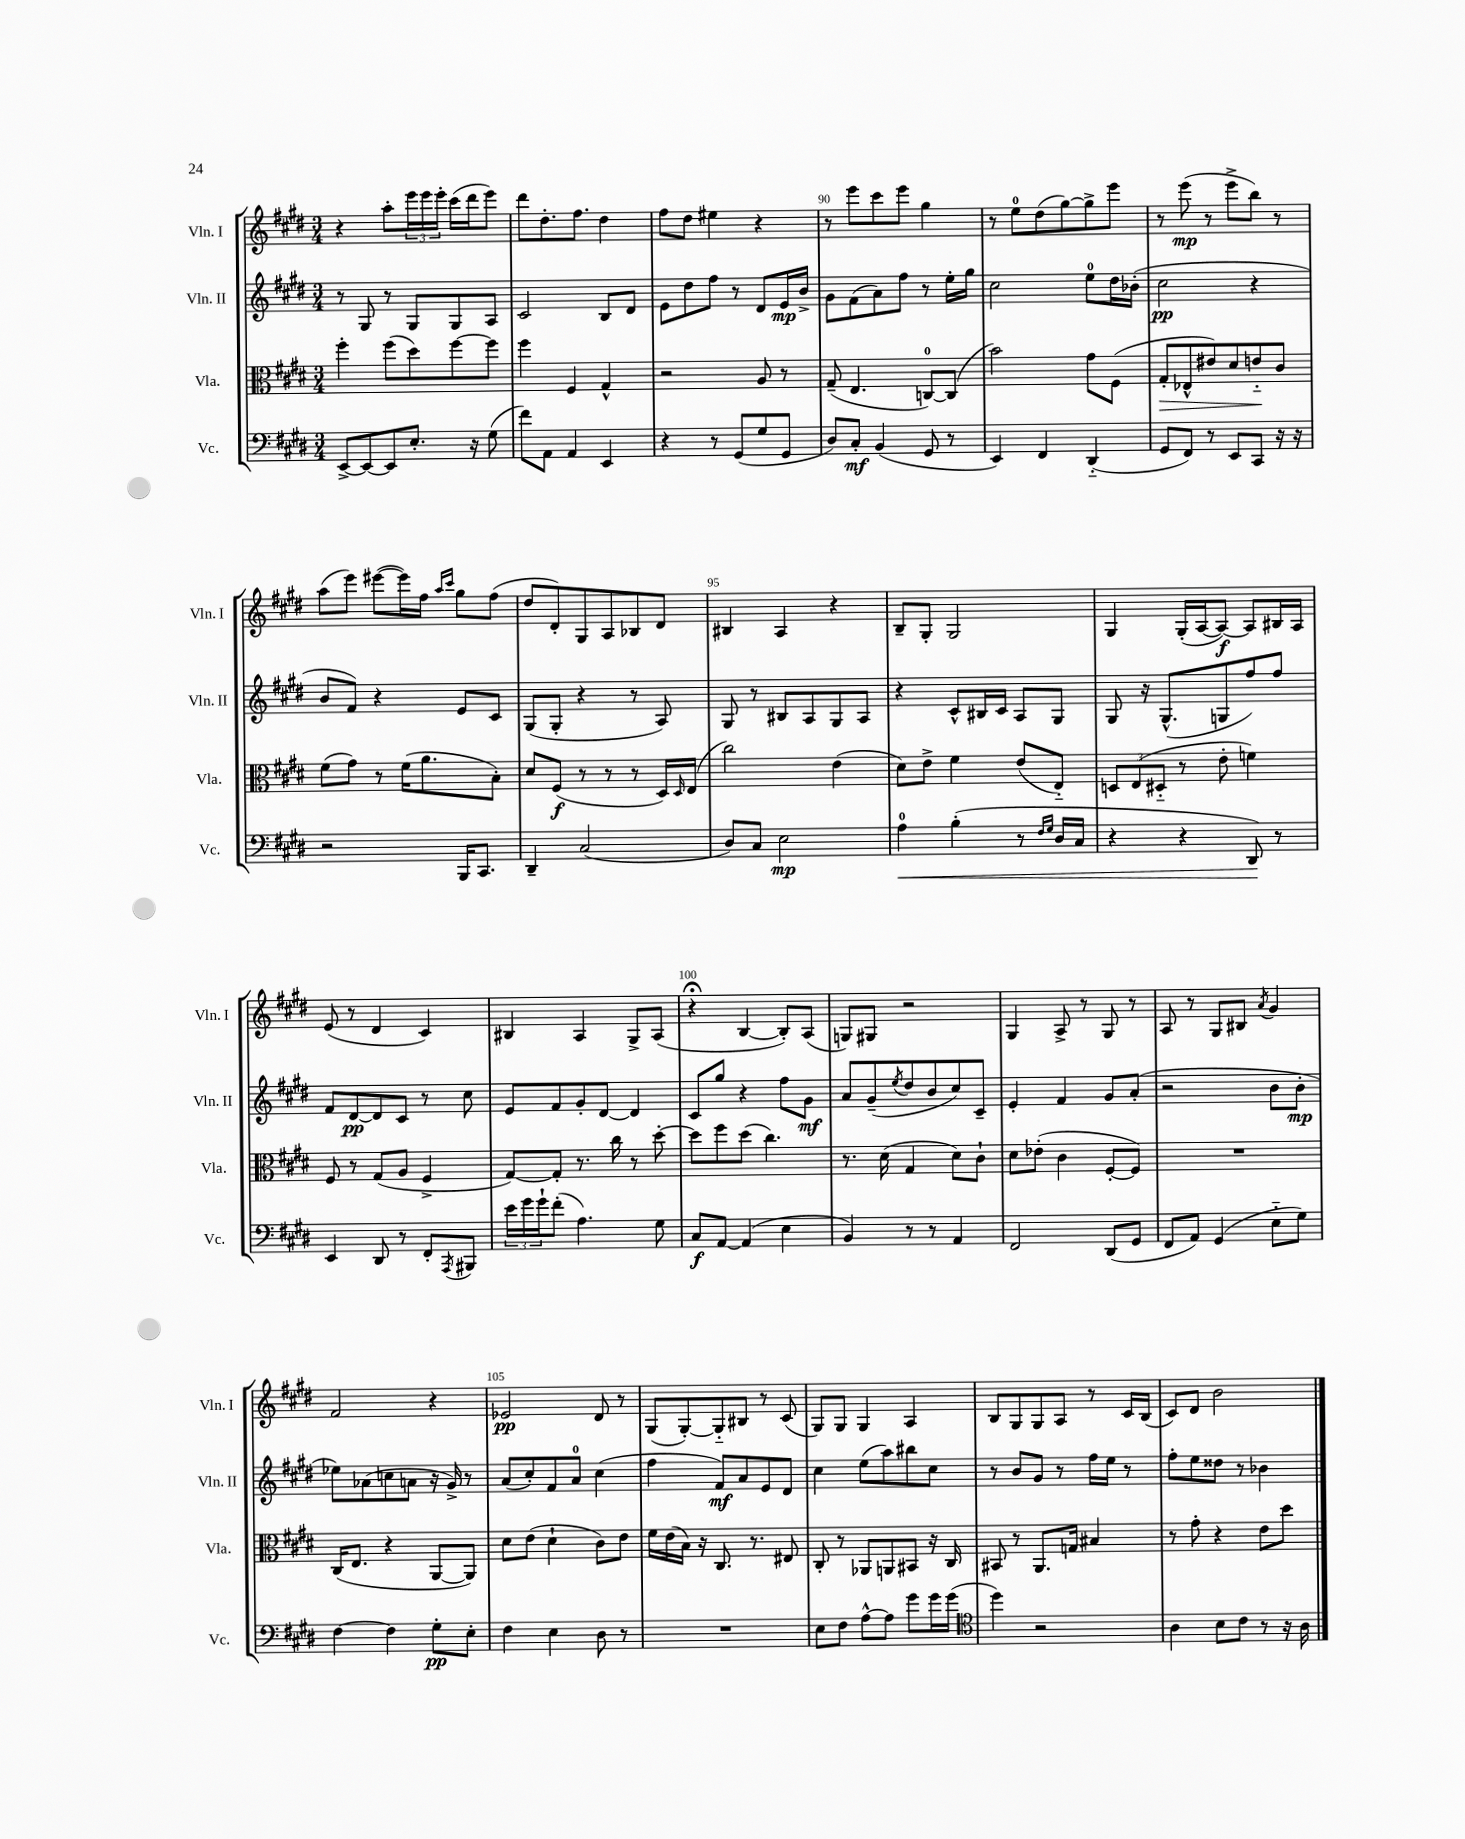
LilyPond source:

<<
\new StaffGroup <<
\new Staff = "s0" \with { instrumentName = "Vln. I" shortInstrumentName = "Vln. I" } {
    \clef treble \key e \major \numericTimeSignature \time 3/4
    r4 a''8-. \tuplet 3/2 { e'''16 e'''16 e'''16-. } cis'''16( dis'''16 e'''8) |
    dis'''8 dis''8.-. fis''8. dis''4 |
    fis''8 dis''8 eis''4 r4 |
    r8 e'''8 cis'''8 e'''8 gis''4 |
    r8 e''8-0 dis''8( gis''8~) gis''8-> e'''8 |
    r8 e'''8\mp( r8 e'''8-> b''8) r8 |
    a''8( e'''8) eis'''8~( eis'''16) fis''16 \grace { a''16 cis'''16 } gis''8 fis''8( |
    dis''8 dis'8-.) gis8 a8 bes8 dis'8 |
    bis4 a4 r4 |
    b8-- gis8-. gis2 |
    gis4 gis16-.( a16~ a8~\f) a8 bis16 a16 |
    e'8( r8 dis'4 cis'4) |
    bis4 a4 gis8-> a8( |
    r4\fermata b4~ b8-.) a8( |
    g8) gis8 r2 |
    gis4 a8-> r8 gis8 r8 |
    a8 r8 gis8 bis8 \acciaccatura { a'8 } gis'4 |
    fis'2 r4 |
    ees'2\pp dis'8 r8 |
    gis8( gis8~-.) gis8-_ bis8 r8 cis'8( |
    gis8) gis8 gis4 a4 |
    b8 gis8 gis8 a8 r8 cis'16 b16( |
    cis'8) dis'8 b'2 \bar "|." |
}
\new Staff = "s1" \with { instrumentName = "Vln. II" shortInstrumentName = "Vln. II" } {
    \clef treble \key e \major \numericTimeSignature \time 3/4
    r8 gis8 r8 gis8 gis8 a8 |
    cis'2 b8 dis'8 |
    e'8 dis''8 fis''8 r8 dis'8 e'16\mp b'16-> |
    gis'8 fis'8( a'8) fis''8 r8 e''16-. gis''16 |
    cis''2 e''8-0 dis''16 bes'16-.( |
    cis''2\pp r4 |
    b'8 fis'8) r4 e'8 cis'8 |
    gis8( gis8-. r4 r8 a8) |
    gis8 r8 bis8 a8 gis8 a8 |
    r4 cis'8-^ bis16 cis'16 a8 gis8 |
    gis8 r16 gis8.-^( g8 fis''8) fis''8 |
    fis'8 dis'8~\pp dis'8 cis'8 r8 cis''8 |
    e'8 fis'8 gis'8-. dis'8~ dis'4 |
    cis'8 gis''8 r4 fis''8 gis'8\mf |
    a'8 gis'8--( \acciaccatura { e''8 } dis''8 b'8 cis''8) cis'8-- |
    e'4-. fis'4 gis'8 a'8-.( |
    r2 b'8 b'8-.\mp |
    ees''8) aes'8( c''8 a'8 r16 gis'16->) r8 |
    a'8( cis''8-.) fis'8 a'8-0 cis''4( |
    fis''4 fis'8\mf) a'8 e'8 dis'8 |
    cis''4 e''8( a''8) bis''8 cis''8 |
    r8 b'8 gis'8 r8 fis''16 e''16 r8 |
    fis''8-. e''8 disis''8 r8 bes'4 \bar "|." |
}
\new Staff = "s2" \with { instrumentName = "Vla." shortInstrumentName = "Vla." } {
    \clef alto \key e \major \numericTimeSignature \time 3/4
    fis''4-. fis''8( dis''8) fis''8~ fis''8 |
    fis''4 fis4 gis4-^ |
    r2 a8 r8 |
    gis8--( e4. c8-0~) c8( |
    b'2) gis'8 fis8( |
    gis8-.\> ees8-^ eis'8) dis'8 e'8-_\! cis'8 |
    fis'8( gis'8) r8 fis'16( a'8. b8-.) |
    dis'8 fis8\f( r8 r8 r8 dis16) \grace { dis16 } e16( |
    cis''2) e'4( |
    dis'8) e'8-> fis'4 e'8( e8-_) |
    \tuplet 3/2 { d8 e8( dis8-_ } r8 e'8-. f'4) |
    fis8 r8 gis8( a8 fis4-> |
    gis8~) gis8-. r8. cis''16 r8 dis''8~-. |
    dis''8 fis''8 dis''8( cis''4.) |
    r8. dis'16( gis4 dis'8) cis'8-! |
    dis'8 ees'8-.( cis'4 fis8~-. fis8) |
    R2. |
    cis16( e8. r4 a,8~ a,8) |
    dis'8 e'8( dis'4-! cis'8) e'8 |
    fis'16 e'16( b16) r16 cis8. r8. eis8 |
    cis8-. r8 aes,8 a,8 bis,8 r16 cis16 |
    bis,8 r8 a,8. g16 bis4 |
    r8 gis'8-. r4 e'8 dis''8 \bar "|." |
}
\new Staff = "s3" \with { instrumentName = "Vc." shortInstrumentName = "Vc." } {
    \clef bass \key e \major \numericTimeSignature \time 3/4
    e,8~-> e,8~ e,8 e8.-. r16 gis8( |
    fis'8) a,8 a,4 e,4 |
    r4 r8 gis,8( gis8 gis,8 |
    dis8) cis8-.\mf b,4( gis,8 r8 |
    e,4) fis,4 dis,4-_( |
    gis,8 fis,8) r8 e,8 cis,8 r16 r16 |
    r2 b,,16 cis,8. |
    dis,4-- cis2( |
    dis8) cis8 e2\mp |
    a4-0\< b4-.( r8 \grace { fis16 gis16 } dis16 cis16 |
    r4 r4 dis,8\!) r8 |
    e,4 dis,8 r8 fis,8-. \acciaccatura { a,,8 } bis,,8 |
    \tuplet 3/2 { e'16 gis'16 gis'16-! } fis'8-.( a4.) gis8 |
    cis8\f a,8~ a,4( e4 |
    b,4) r8 r8 a,4 |
    fis,2 dis,8( gis,8 |
    fis,8 a,8) gis,4( e8-_ gis8) |
    fis4~ fis4 gis8-.\pp e8-. |
    fis4 e4 dis8 r8 |
    R2. |
    e8 fis8 a8~-^ a8 gis'8 gis'16 gis'16( |
    \clef tenor dis''4) r2 |
    a4 b8 cis'8 r8 r16 a16 \bar "|." |
}
>>
>>
\layout { \context { \Score currentBarNumber = #87 \override BarNumber.break-visibility = ##(#f #t #t) barNumberVisibility = #(every-nth-bar-number-visible 5) } }
